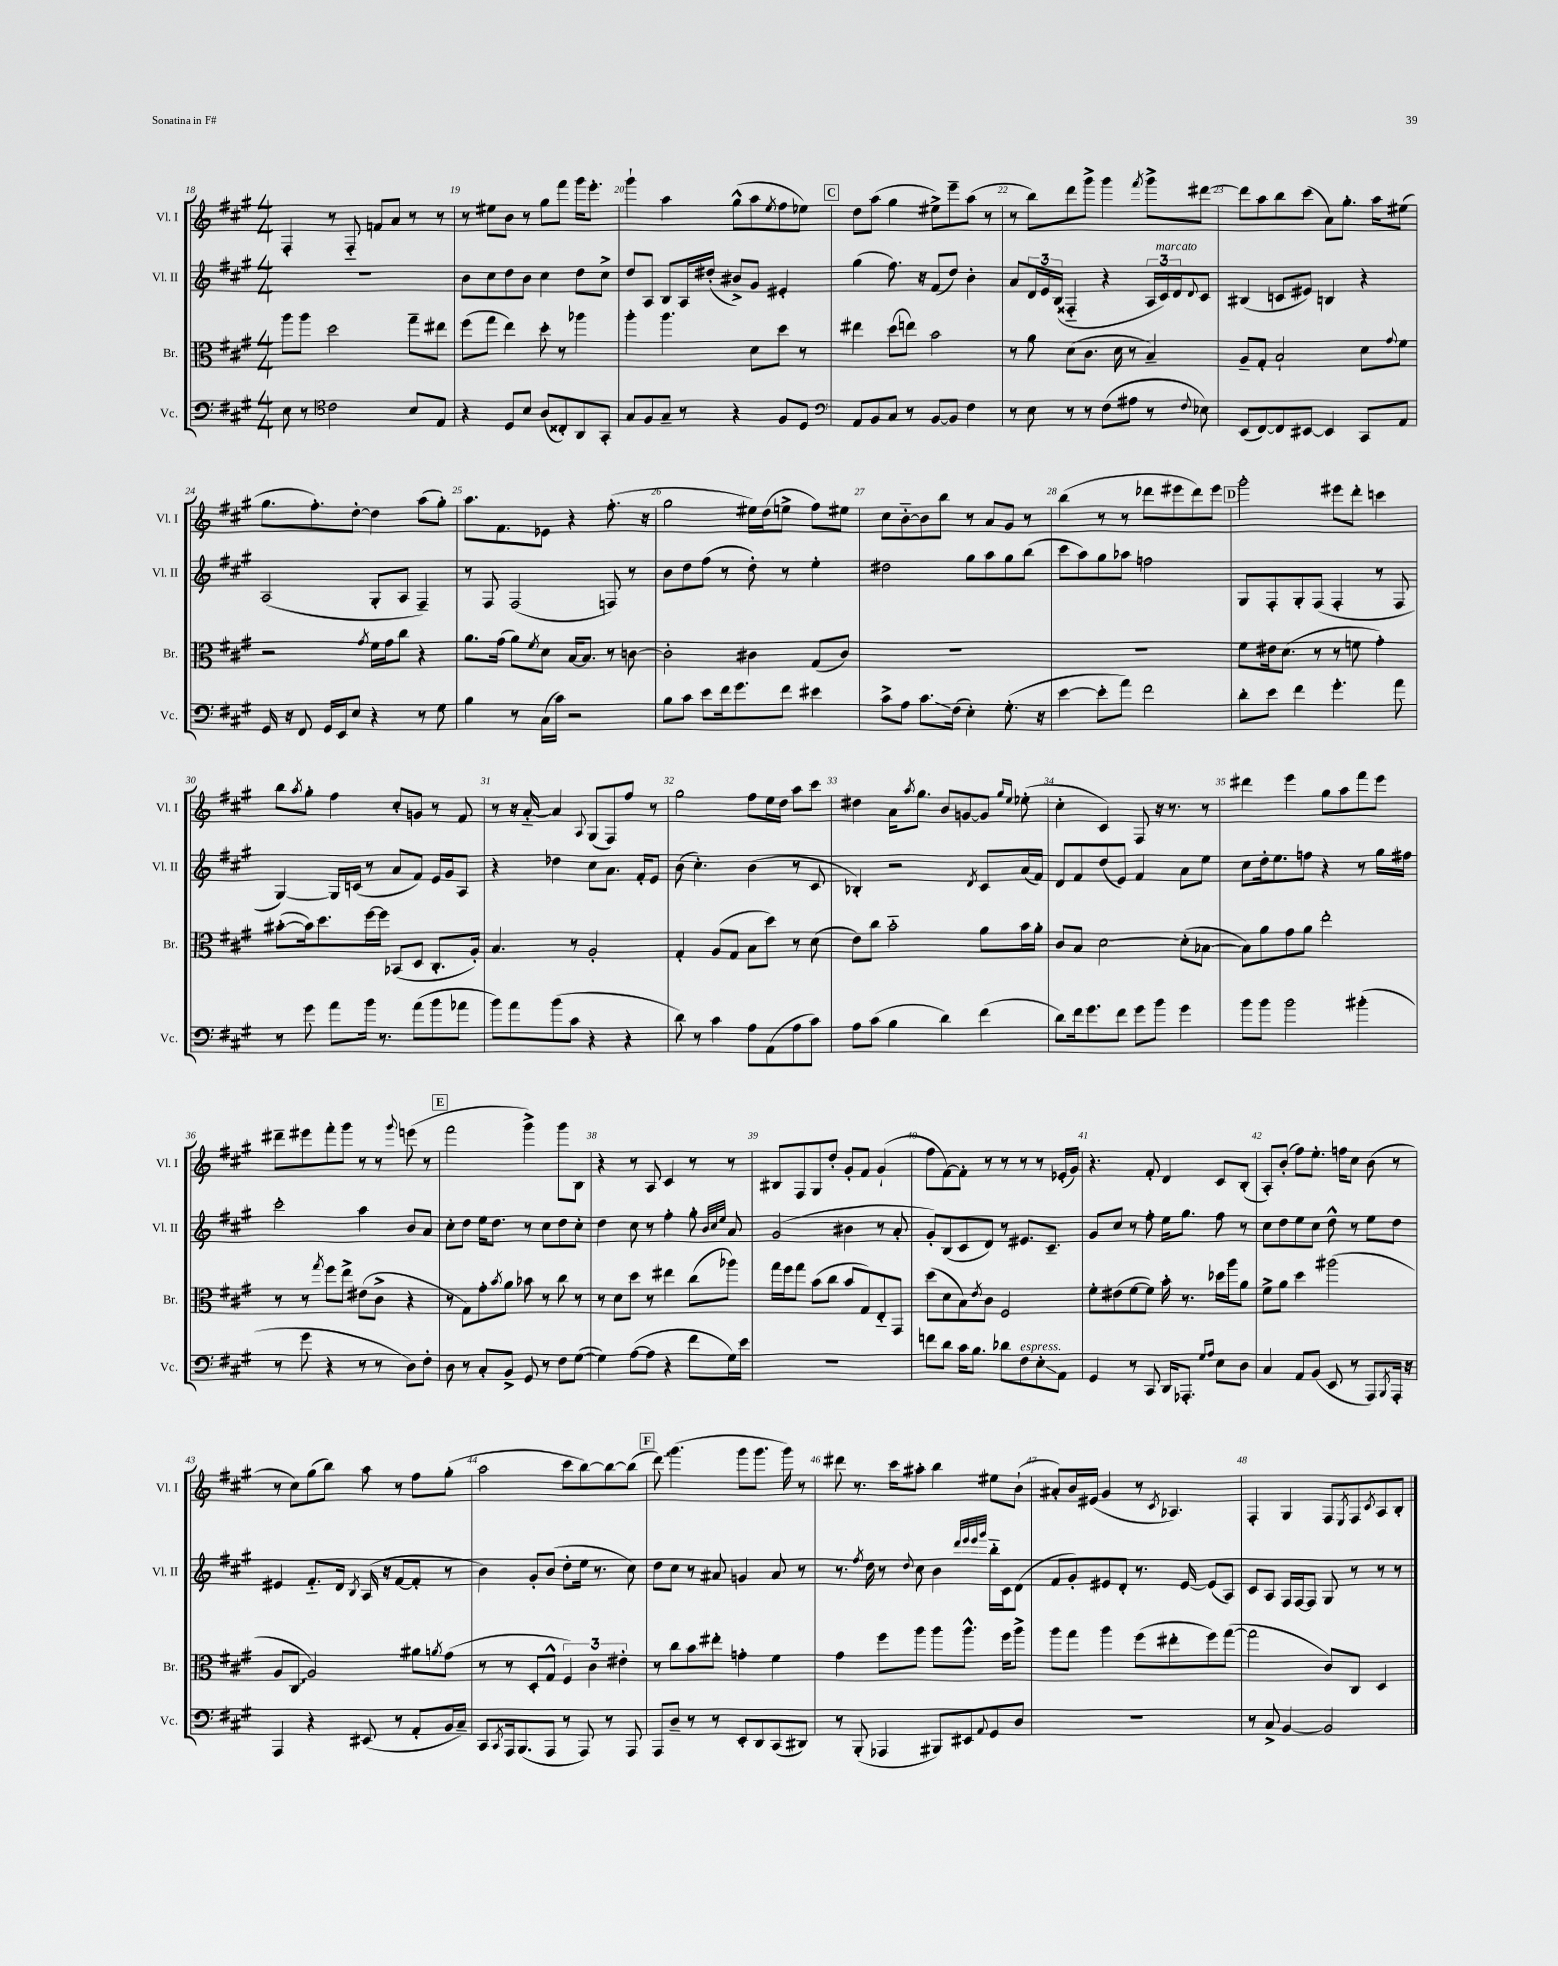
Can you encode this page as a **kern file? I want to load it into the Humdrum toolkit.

**kern	**kern	**kern	**kern
*staff4	*staff3	*staff2	*staff1
*clefF4	*clefC3	*clefG2	*clefG2
*k[f#c#g#]	*k[f#c#g#]	*k[f#c#g#]	*k[f#c#g#]
*M4/4	*M4/4	*M4/4	*M4/4
8E	8aa	1r	4F#'
8r	8aa	.	.
*clefC4	*	*	*
2c#	2dd	.	8r
.	.	.	8F#'~
.	.	.	8f
.	.	.	8a
8B	8gg#~	.	8r
8E	8ee#	.	8r
=	=	=	=
4r	(8ff#	8b	8r
.	8gg#	8cc#	8ee#
8D	4ee)	8dd	8b
8B	.	8b	8r
(8A	8dd'	4cc#	8gg#
8C##')	8r	.	8fff#
8AA	4aa-	8dd	16ggg#
.	.	.	8.eee'
8GG#'	.	8cc#^	.
=	=	=	=
8G#	4aa'	8dd	4ggg#`
8F#	.	8A	.
8G#~	4.aa	8B	4aa
8r	.	16A	.
.	.	(16dd#'	.
4r	.	8b#^)	(8gg#^^
.	8d	8g#	8aa
.	.	.	8qee
8F#	8dd	4e#'	8ff#
8D	8r	.	8ee-)
=	=	=	=
*clefF4	*	*	*
8AA	4ee#	(4gg#	8dd
8BB	.	.	(8aa
8C#	(8dd	8.ff#)	4gg#
8r	8ee)	.	.
.	.	16r	.
[8BB	2b	(8f#	8ee#^)
8BB]	.	8dd)	8eee~
4F#	.	4b'	(8aa
.	.	.	8r
=	=	=	=
8r	8r	8a	8r
8E	8a	24d	8bb)
.	.	24e	.
.	.	(24B	.
8r	(8d	4F##'~	8ddd
8r	8.c#	.	8ggg#^
(8F#	.	4r	4ggg#
.	16d	.	.
8A#	8r	.	.
.	.	.	8qfff#
8r	4B~)	24A	8ggg#^
.	.	24c#)	.
.	.	24d	.
8qqF#	.	8qqd	.
8E-)	.	8c#	[8ddd#
=	=	=	=
(8EE	8A~	(4B#	8ddd#]
[8FF#)	8G#'	.	8aa
8FF#]	2B`	8c	8bb
[8EE#	.	8e#)	(8ccc#
4EE#]	.	4B	8a)
.	.	.	8.gg#'
8CC#	8d	4r	.
.	.	.	16aa
.	8qqg#	.	.
8AA	8f#	.	(8ee#
=	=	=	=
16GG#	2r	(2A	8.gg#
16r	.	.	.
8FF#	.	.	.
.	.	.	8.ff#')
16GG#	.	.	.
16EE	.	.	.
8E	.	.	[8dd'
.	8qg#	.	.
4r	16f#	8G#'	4dd]
.	16g#	.	.
.	8cc#	8A	.
8r	4r	4F#~)	(8aa
8G#	.	.	8gg#')
=	=	=	=
4B	8.a	8r	8.aa
.	.	8F#	.
.	(16g#	.	8.f#
8r	8a)	(2F#	.
.	8qf#	.	.
(16C#	8d	.	8e-
16c#)	.	.	.
2r	[16B	.	4r
.	8.B]	.	.
.	8r	8F)	(8.ff#'
.	[8c	8r	.
.	.	.	16r
=	=	=	=
8B	2c']	8b	2gg#
8c#	.	8dd	.
8e	.	(8ff#	.
16f#	.	8r	.
8.g#	.	.	.
.	4c#	8dd')	16ee#)
.	.	.	(16dd
8f#	.	8r	8ee^
4e#	(8G#	4ee'	8ff#)
.	8c#)	.	8ee#
=	=	=	=
8c#^	1r	2dd#	8cc#
8A	.	.	[8b'~
8.c#	.	.	8b]
.	.	.	8bb
(16F#	.	.	.
4E')	.	8gg#	8r
.	.	8aa	8a
(8.G#'	.	8gg#	8g#
.	.	(8bb	8r
16r	.	.	.
=	=	=	=
[4e	1r	8ccc#	(4bb
.	.	8aa)	.
8e']	.	8gg#	8r
8a)	.	8aa-	8r
2f#	.	2ff	8ddd-
.	.	.	8eee#
.	.	.	8ddd-)
.	.	.	8eee#
=	=	=	=
8d'	8f#	8G#	2ggg#'
8e	16e#	8F#'	.
.	(8.d	.	.
4f#	.	8G#'	.
.	8r	(8F#	.
4.g#'	8r	4F#'	8eee#
.	8f	.	8ddd'
.	4g#')	8r	4ccc
8a	.	8F#	.
=	=	=	=
8r	([8b#'	[4G#)	8bb
.	.	.	8qaa
8g#	16b#])	.	8gg#'
.	8.dd	.	.
8a	.	16G#]	4ff#
.	.	(16c	.
16b	[16ff#	8r	.
8.r	16ff#]	.	.
.	(8BB-	8a	8cc#'
(8a	8D	8f#)	8g
8b	8.C#'	16e	8r
.	.	16g#	.
8a-	.	8A	8f#
.	16A')	.	.
=	=	=	=
8b)	4.B	4r	8r
8a	.	.	16r
.	.	.	[16a'~
(8b	.	4dd-	4a]
8c#	8r	.	.
.	.	.	8qqA
4r	2A'	8cc#	(8G#
.	.	8.a	8F#)
4r	.	.	8ff#
.	.	16f#'	.
.	.	8e	8r
=	=	=	=
8d)	4G#'	(8b	2gg#
8r	.	4.cc#')	.
4c#	(8A	.	.
.	8G#	.	.
8A	8B	(4b	8ff#
(8AA	8dd)	.	16ee
.	.	.	16dd
8A	8r	8r	8aa
8c#)	(8d	8c#	8ccc#
=	=	=	=
8A	8e)	4B-')	4dd#
(8c#	8cc#	.	.
4B	2b'~	2r	16a
.	.	.	8qaa
.	.	.	8.gg#
4d)	.	.	8b
.	.	.	[8g
.	.	8qd	.
(4f#	8a	8c#	8g]
.	.	.	16qqgg#
.	.	.	16qqee
.	16b	(16a	(8ee-'
.	16a'	16f#)	.
=	=	=	=
8d)	8c#	8d	4cc#'
16f#	8B	8f#	.
8.g#	.	.	.
.	[2d	(8dd	4c#)
8f#	.	8e)	.
8g#	.	4f#	8F#
8b	.	.	16r
.	.	.	8.r
4g#	(8d']	8a	.
.	[8B-	8ee	8r
=	=	=	=
8b	8B-])	8cc#	4ddd#
8b	8a	16dd'	.
.	.	8.ee	.
2b	8g#	.	4eee
.	8a	8ff	.
.	2ee'	4r	8gg#
.	.	.	8aa
(4b#'	.	8r	8fff#
.	.	16gg#	8eee
.	.	16ff#	.
=	=	=	=
8r	8r	2ccc#'	8ddd#~
8g#	8r	.	8eee#
.	8qgg#	.	.
4r	8ff#	.	8fff#'
.	8ee^	.	8ggg#
8r	(8e#	4aa	8r
8r	8c#^	.	8r
.	.	.	8qqggg#
8D)	4r	8b	(8eee
8F#'	.	8a	8r
=	=	=	=
8D	8r	8cc#'	2fff#
8r	8G#)	8dd	.
8C#'	8g#'	16ee	.
.	.	8.dd	.
.	8qb	.	.
8BB^	8a	.	.
8GG#	8b-	8r	4ggg#^)
8r	8r	8cc#	.
8F#	8cc#	8dd	8ggg#
([8G#	8r	8cc#'	8B
=	=	=	=
4G#])	8r	4dd	4r
.	8d	.	.
([8A	8dd	8cc#	8r
8A]	8r	8r	8A
4r	4ee#	4ff#'	4c#
8f#	(8cc#	8gg#'	8r
.	.	32qqb	.
.	.	32qqcc#	.
.	.	32qqee	.
16G#)	8aa-)	8a	8r
16e	.	.	.
=	=	=	=
1r	16gg#	(2g#	8B#
.	16ff#	.	.
.	8gg#	.	8F#
.	(8b	.	8G#
.	8cc#	.	8dd'
.	8b	4b#	8g#'
.	8G#)	.	8f#
.	8E'~	8r	(4g#`
.	8GG#	8a'	.
=	=	=	=
8f	(8dd	8g#')	8ff#
8d	8d	(8B	[8f#)
16c#	8B)	8c#	8f#']
8.B	.	.	.
.	8qe	.	.
.	8c#	8d)	8r
8d-	2F#	8r	8r
8F#	.	8.e#	8r
8E'	.	.	8r
.	.	8.c#~	.
8AA	.	.	(16e-'
.	.	.	16g#)
=	=	=	=
4GG#	8f#'	8g#	4.r
.	(8e#	8cc#	.
8r	[8f#	8r	.
8CC#	8f#])	8ff#'	8f#'
16DD	16b'	16ee	4d
8.AAA-'	8.r	8.gg#	.
16qqG#	.	.	.
16qqA	.	.	.
8E	16dd-	8ff#	8c#
.	16aa	.	.
8D	8a	8r	(8B'
=	=	=	=
4C#	8f#^	8cc#	8A')
.	8a	8dd	(8b'
8AA	4dd	8ee	8ff#)
(8BB	.	8cc#	8.ee'
8EE	(2aa#	8dd^^	.
.	.	.	16ff
8r	.	8r	8cc#
8AAA)	.	8ee	(8b
8qBBB	.	.	.
16AAA'	.	8dd	8r
16r	.	.	.
=	=	=	=
4AAA	8A	4e#	8r
.	8C#	.	8cc#)
4r	2A)	8.f#'~	(8gg#
.	.	.	8bb)
.	.	16d	.
.	.	8qB	.
(8EE#	.	(16A	8aa
.	.	16r	.
8r	.	[8f#	8r
8AA'	8a#	8f#']	8ff#
.	8qa	.	.
16BB	(8g#	8r	(8gg#'
16C#~)	.	.	.
=	=	=	=
8CC#	8r	4b)	2aa
8qCC#	.	.	.
16AAA	8r	.	.
(8.BBB	.	.	.
.	8D'	8g#'	.
8AAA	8G#^^	(8b	.
8r	6F#)	8dd'	8ccc#
8AAA)	.	16ee	[8bb)
.	6c#	.	.
.	.	8.r	.
8r	.	.	8bb_
.	6e#'	.	.
8AAA	.	8cc#)	(8bb]
=	=	=	=
8AAA	8r	8dd	8ddd)
8D~	8cc#	8cc#	(4.ggg#
8r	8b	8r	.
8r	8ee#'	8a#	.
8EE'	4g'	4g	8ggg#
8DD	.	.	8.ggg#
(8CC#	4f#	8a#	.
.	.	.	16ggg#)
8DD#)	.	8r	8r
=	=	=	=
8r	4g#	8.r	8ddd#
(8BBB'	.	.	8.r
.	.	8qff#	.
.	.	16dd	.
4AAA-	8ff#	8r	.
.	.	.	16ccc#
.	.	8qqdd	.
.	8aa	8cc#	8aa#'
8BBB#)	8aa	4b	4bb
8EE#	8.aa^^	.	.
.	.	32qqddd	.
.	.	32qqeee	.
.	.	32qqeee	.
8qqAA	.	32qqggg#	.
8GG#	.	16bb'~	8ee#
.	16ff#	16c#	.
8D	8aa^	(8d	(8b`
=	=	=	=
1r	8aa	8f#	8a#')
.	8gg#	8g#')	16b
.	.	.	(16e#
.	4aa	8e#	4g#
.	.	8d'	.
.	(8ff#	8.r	8r
.	.	.	8qc#
.	8ee#'	.	4.A-)
.	.	[16e#	.
.	8ff#)	(8e#]	.
.	([8gg#	8A)	.
=	=	=	=
8r	2gg#]	8c#	4F#'
8C#^	.	8A	.
[4BB	.	16F#	4G#
.	.	[16F#	.
.	.	8F#]	.
2BB]	8c#)	8G#	8F#
.	.	.	8qE
.	8C#	8r	8F#
.	.	.	8qc#
.	4D	8r	8A
.	.	8r	8B'
==	==	==	==
*-	*-	*-	*-
